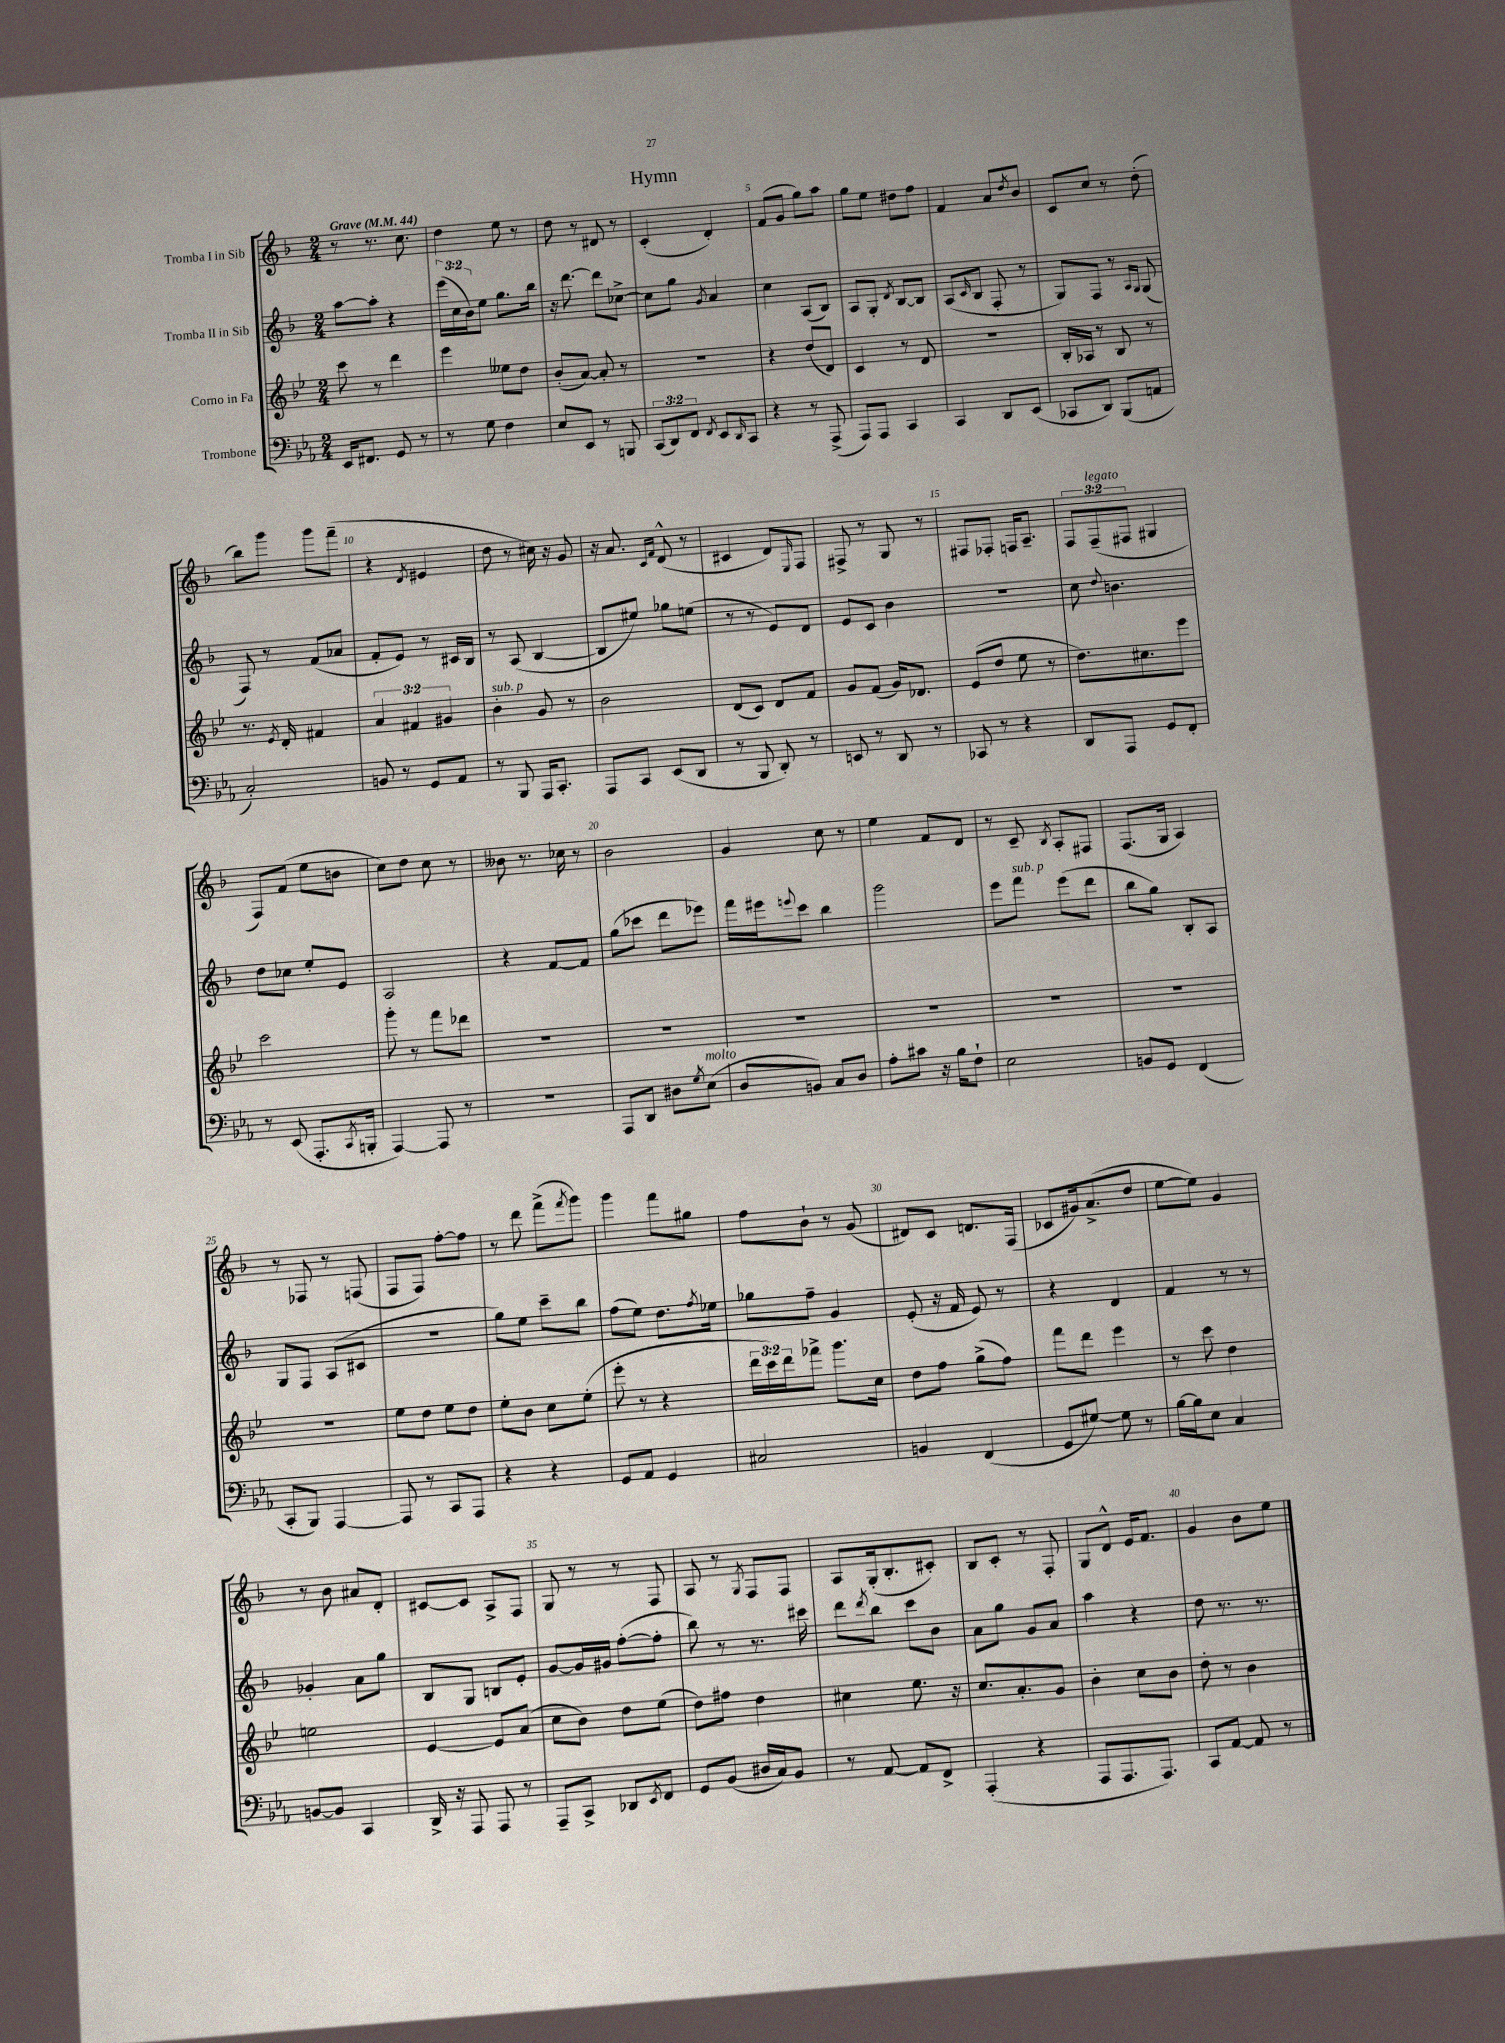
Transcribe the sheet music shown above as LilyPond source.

\header { title = "Hymn" }
<<
\new StaffGroup <<
\new Staff = "s0" \with { instrumentName = "Tromba I in Sib" } {
    \clef treble \key f \major \numericTimeSignature \time 2/4 \override Staff.TupletNumber.text = #tuplet-number::calc-fraction-text \tempo "Grave" 4 = 44
    r8 r8. c''8. |
    d''4 e''8 r8 |
    d''8 r8 dis'8 r8 |
    c'4-.( d'4-.) |
    f'8( g'8 g''8) a''8 |
    g''8 e''8 dis''8 f''8 |
    f'4 a'8 \acciaccatura { d''8 } bes'8 |
    c'8 c''8 r8 d''8-.( |
    bes''8) g'''8 g'''8 f'''8--( |
    r4 \acciaccatura { d'8 } eis'4 |
    d''8 r8 cis''16) r16 g'8 |
    r16 a'8. \grace { c'16 f'16 } d'8-^( r8 |
    cis'4 d'8) \grace { e16 } f8 |
    fis8-> r8 g8 r8 |
    fis8 fes8-. f16 a8.-- |
    \tuplet 3/2 { f8 f8--^\markup { \italic "legato" }( fis8 } gis4 |
    f8) f'8( e''8 b'8 |
    c''8) d''8 c''8 r8 |
    beses'8 r8. ces''16 r8 |
    bes'2 |
    g'4 c''8 r8 |
    e''4 f'8 d'8 |
    r8 c'8-- \acciaccatura { bes8 } a8-. fis8 |
    f8.( g16 a4) |
    r8 fes8 r8 f8( |
    f8 f8) f''8~-. f''8 |
    r8 d'''8 f'''8->( \acciaccatura { f'''8 } g'''8) |
    g'''4 f'''8 gis''8 |
    f''8 bes'8-! r8 g'8( |
    dis'8) c'8 d'8. f16( |
    ces'8 gis'16) a'8.->( d''8 |
    e''8~ e''8) g'4 |
    r8 bes'8 ais'8 d'8-. |
    cis'8~ cis'8 a8-> f8 |
    g8 r8 r8 f8 |
    a8 r8 \acciaccatura { g8 } f8 f8 |
    a8 g16-.( bes8.-. cis'8-.) |
    bes8 c'8-. r8 f8-. |
    g8 d'8-^ e'16 f'8. |
    g'4 bes'8 e''8 \bar "|." |
}
\new Staff = "s1" \with { instrumentName = "Tromba II in Sib" } {
    \clef treble \key f \major \numericTimeSignature \time 2/4 \override Staff.TupletNumber.text = #tuplet-number::calc-fraction-text
    a''8~ a''8-. r4 |
    \tuplet 3/2 { e'''16( c''16 bes'16) } e''8 g''8. bes''16 |
    r16 d'''8.~ d'''8 ces''8~-> |
    ces''8 g''8 \acciaccatura { g'8 } a'4 |
    c''4 a8( bes8) |
    a8 g8-. \acciaccatura { d'8 } bes8~ bes8 |
    a8( \grace { c'16 } bes8 f8-. r8 |
    g8) f8 r8 \grace { a16 g16 } g8( |
    f8) r8 f'8( aes'8 |
    f'8-. e'8) r8 cis'16 bes16 |
    r8 a8( bes4~ |
    bes8 eis''8) ges''8 e''8( |
    r8 r8 e'8) d'8 |
    e'8 c'8 bes'4 |
    R2 |
    c''8 \appoggiatura { d''8 } b'4. |
    d''8 ces''8 e''8-. e'8 |
    a2 |
    r4 f'8~ f'8 |
    g''8( ces'''8 d'''8 ees'''8) |
    f'''16 eis'''16 \appoggiatura { e'''8 } c'''8 bes''4 |
    g'''2 |
    e'''8 f'''8^\markup { \italic "sub. p" } e'''8( d'''8 |
    bes''8 g''8) bes8-. a8 |
    g8 f8 a8( cis'8 |
    R2 |
    g''8) e''8 c'''8-- bes''8 |
    f''8( e''8) d''8. \acciaccatura { f''8 } ees''16 |
    ges''8 f''8-- g'4 |
    e'8-.( r16 f'16 e'8) r8 |
    r4 d'4 |
    f'4 r8 r8 |
    ges'4-. a'8 g''8 |
    bes8 g8 b8 e'8-. |
    g'8~ g'16 gis'16 f''8~-.( f''8-. |
    bes''8) r8 r8. cis'''16 |
    d'''8 \acciaccatura { d'''8 } bes''8 c'''8 bes'8 |
    a'8 g''8 g'8 a'8 |
    a''4 r4 |
    d''8 r8. r8. \bar "|." |
}
\new Staff = "s2" \with { instrumentName = "Corno in Fa" } {
    \clef treble \key bes \major \numericTimeSignature \time 2/4 \override Staff.TupletNumber.text = #tuplet-number::calc-fraction-text
    c'''8 r8 d'''4 |
    ees'''4 eeses''8 d''8 |
    bes'8-.( a'8~) a'8-. r8 |
    r2 |
    r4 d''8( d'8) |
    c'4 r8 d'8 |
    R2 |
    bes16-. aes16 r8 bes8 r8 |
    r8. \acciaccatura { ees'8 } d'16-. fis'4 |
    \tuplet 3/2 { a'4 fis'4 gis'4 } |
    bes'4-.^\markup { \italic "sub. p" } g'8 r8 |
    bes'2 |
    d'8( c'8) d'8 f'8 |
    g'8 f'8( g'16) des'8. |
    ees'8( d''8 ees''8 r8 |
    d''8.) cis''8. ees'''8 |
    c'''2 |
    g'''8-. r8 f'''8 des'''8 |
    R2 |
    R2 |
    R2 |
    R2 |
    r2 |
    R2 |
    r2 |
    ees''8 d''8 ees''8 d''8 |
    ees''8-. bes'8 c''8 ees''8-.( |
    ees'''8-. r8 r4 |
    \tuplet 3/2 { d'''16 c'''16) d'''16 } fes'''8-> g'''8. c''16 |
    d''8 f''8 g''8->( f''8) |
    f'''8 d'''8 ees'''4 |
    r8 c'''8 d''4 |
    e''2 |
    ees'4~ ees'8 a'8( |
    c''8 bes'8) d''8 ees''8( |
    d''8) fis''8 d''4 |
    cis''4 ees''8. r16 |
    c''8. a'8.-. g'8 |
    bes'4-. c''8 bes'8 |
    d''8-. r8 bes'4 \bar "|." |
}
\new Staff = "s3" \with { instrumentName = "Trombone" } {
    \clef bass \key ees \major \numericTimeSignature \time 2/4 \override Staff.TupletNumber.text = #tuplet-number::calc-fraction-text
    ees,16 fis,8. g,8 r8 |
    r8 g8 f4 |
    ees8 ees,8 r8 b,,8 |
    \tuplet 3/2 { c,8( d,8) f,8 } \acciaccatura { f,8 } ees,8 \grace { d,16 } c,8 |
    r4 r8 aes,,8->( |
    aes,,8) aes,,8 c,4 |
    c,4 d,8 ees,8( |
    ces,8 d,8) bes,,8( a,8 |
    c2-.) |
    b,8 r8 g,8 aes,8 |
    r8 bes,,8 aes,,16 c,8.-. |
    aes,,8 c,8 ees,8( d,8 |
    r8 bes,,8 d,8-.) r8 |
    e,8 r8 d,8 r8 |
    ces,8 r8 r4 |
    d,8 aes,,8 g,8 f,8-. |
    r8 ees,8( aes,,8.-. \acciaccatura { c,8 } b,,16-. |
    aes,,4~) aes,,8 r8 |
    R2 |
    aes,,8 d,8 dis8 \acciaccatura { g8 } ees8^\markup { \italic "molto" }( |
    d8 b,8) c8 d8 |
    aes8-. cis'8 r16 bes16 f8-! |
    ees2 |
    b,8 g,8 f,4( |
    c,8-. bes,,8) aes,,4~ |
    aes,,8 r8 c,8 aes,,8 |
    r4 r4 |
    g,8 aes,8 g,4 |
    cis2 |
    b,4 f,4( |
    g,8 gis8~) gis8 r8 |
    bes16~ bes16 ees8 c4 |
    b,8~ b,8 c,4 |
    d,16-> r16 aes,,8 aes,,8 r8 |
    aes,,8-- c,8-> des,8 \acciaccatura { ees,8 } f,8 |
    g,8 bes,8( dis16 c16) bes,8 |
    r8 aes,8~ aes,8 f,8-> |
    aes,,4-.( r4 |
    aes,,8 aes,,8. aes,,8.) |
    c,8 aes,8~ aes,8 r8 \bar "|." |
}
>>
>>
\layout { \context { \Score \override BarNumber.break-visibility = ##(#f #t #t) barNumberVisibility = #(every-nth-bar-number-visible 5) } }
